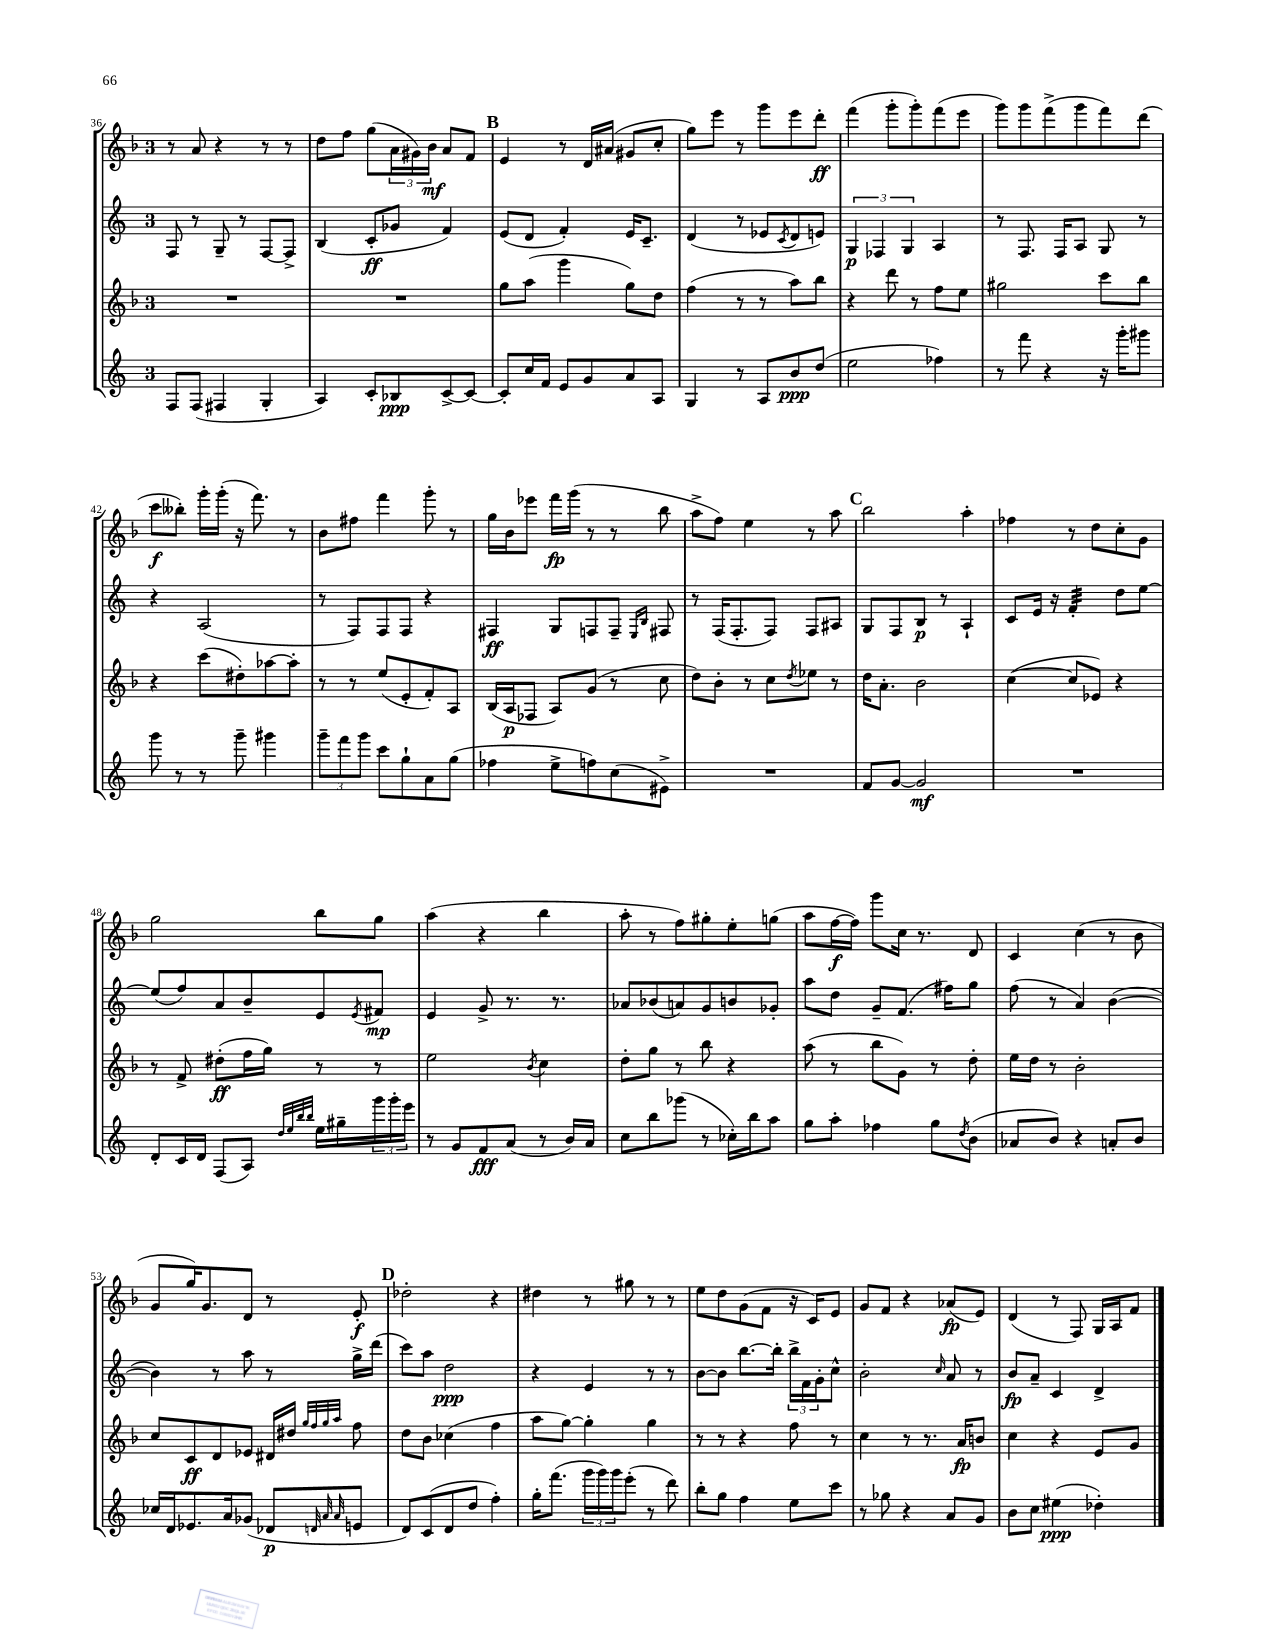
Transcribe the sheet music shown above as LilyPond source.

<<
\new StaffGroup <<
\new Staff = "s0" {
    \clef treble \key f \major \once \override Staff.TimeSignature.style = #'single-digit \time 3/4
    r8 a'8 r4 r8 r8 |
    d''8 f''8 g''8( \tuplet 3/2 { a'16 gis'16) bes'16\mf } a'8 f'8 |
    \mark \markup { \bold "B" } e'4 r8 d'16 ais'16( gis'8 c''8-. |
    g''8) e'''8 r8 g'''8 e'''8 d'''8-.\ff |
    f'''4( g'''8-. g'''8-.) f'''8( e'''8 |
    g'''8) g'''8 f'''8->( g'''8 f'''8) d'''8( |
    c'''8\f beses''8-.) g'''16-. g'''16-.( r16 f'''8.) r8 |
    bes'8 fis''8 f'''4 g'''8-. r8 |
    g''16 bes'16 ees'''8 f'''16\fp g'''16( r8 r8 bes''8 |
    a''8-> f''8) e''4 r8 a''8 |
    \mark \markup { \bold "C" } bes''2 a''4-. |
    fes''4 r8 d''8 c''8-. g'8 |
    g''2 bes''8 g''8 |
    a''4( r4 bes''4 |
    a''8-. r8 f''8) gis''8-. e''8-. g''8( |
    a''8 f''16~\f f''16) g'''8 c''16 r8. d'8 |
    c'4 c''4( r8 bes'8 |
    g'8 g''16) g'8. d'8 r8 e'8-.\f |
    \mark \markup { \bold "D" } des''2-. r4 |
    dis''4 r8 gis''8 r8 r8 |
    e''8 d''8 g'8( f'8 r16 c'16) e'8 |
    g'8 f'8 r4 aes'8\fp( e'8) |
    d'4( r8 f8) g16 a16 f'8 \bar "|." |
}
\new Staff = "s1" {
    \clef treble \key c \major \once \override Staff.TimeSignature.style = #'single-digit \time 3/4
    f8 r8 g8-- r8 f8~ f8-> |
    b4( c'8-.\ff ges'8 f'4) |
    \mark \markup { \bold "B" } e'8( d'8 f'4-.) e'16 c'8.-- |
    d'4( r8 ees'8 \acciaccatura { c'8 } d'8 e'8) |
    \tuplet 3/2 { g4\p fes4 g4 } a4 |
    r8 f8. f16 a8 g8 r8 |
    r4 a2( |
    r8 f8) f8 f8 r4 |
    fis4\ff g8 f8 f8-- \grace { e16 b16 } fis8 |
    r8 f16( f8.-. f8) f8 ais8 |
    \mark \markup { \bold "C" } g8 f8 b8\p r8 a4-! |
    c'8 e'16 r16 f'4:32-. d''8 e''8~ |
    e''8( f''8) a'8 b'8-- e'8 \acciaccatura { e'8 } fis'8\mp |
    e'4 g'8-> r8. r8. |
    aes'8 bes'8( a'8) g'8 b'8 ges'8-. |
    a''8 d''8 g'8-- f'8.( fis''16) g''8 |
    f''8( r8 a'4) b'4~( |
    b'4) r8 a''8 r8 g''16-> d'''16( |
    \mark \markup { \bold "D" } c'''8) a''8 d''2\ppp |
    r4 e'4 r8 r8 |
    b'8~ b'8 b''8.~ b''16-. \tuplet 3/2 { b''16-> f'16 g'16-. } c''8-^ |
    b'2-. \grace { c''16 } a'8 r8 |
    b'8\fp a'8-- c'4 d'4-> \bar "|." |
}
\new Staff = "s2" {
    \clef treble \key f \major \once \override Staff.TimeSignature.style = #'single-digit \time 3/4
    R2. |
    R2. |
    \mark \markup { \bold "B" } g''8 a''8( g'''4 g''8) d''8 |
    f''4( r8 r8 a''8) bes''8 |
    r4 d'''8 r8 f''8 e''8 |
    gis''2 c'''8 bes''8 |
    r4 c'''8( dis''8-.) aes''8~ aes''8-. |
    r8 r8 e''8( e'8-. f'8-.) a8 |
    bes16( a16\p fes8 a8) g'8( r8 c''8 |
    d''8) bes'8-. r8 c''8 \acciaccatura { d''8 } ees''8 r8 |
    \mark \markup { \bold "C" } d''16 a'8.-. bes'2 |
    c''4~( c''8 ees'8) r4 |
    r8 f'8-> dis''8-.\ff( f''16 g''16) r8 r8 |
    e''2 \acciaccatura { bes'8 } c''4 |
    d''8-. g''8 r8 bes''8 r4 |
    a''8( r8 bes''8 g'8) r8 d''8-. |
    e''16 d''16 r8 bes'2-. |
    c''8 c'8\ff d'8 ees'8 dis'16 dis''16 \grace { g''32 f''32 g''32 a''32 } f''8 |
    \mark \markup { \bold "D" } d''8 bes'8 ces''4( f''4 |
    a''8 g''8~) g''4-. g''4 |
    r8 r8 r4 f''8 r8 |
    c''4 r8 r8. a'16\fp b'8 |
    c''4 r4 e'8 g'8 \bar "|." |
}
\new Staff = "s3" {
    \clef treble \key c \major \once \override Staff.TimeSignature.style = #'single-digit \time 3/4
    f8 f8( fis4 g4-. |
    a4) c'8-. bes8\ppp c'8~-> c'8~ |
    \mark \markup { \bold "B" } c'8-. c''16 f'16 e'8 g'8 a'8 a8 |
    g4 r8 a8 b'8\ppp d''8( |
    e''2 fes''4) |
    r8 f'''8 r4 r16 g'''16-. gis'''8 |
    g'''8 r8 r8 g'''8-- gis'''4 |
    \tuplet 3/2 { g'''8-- f'''8 g'''8 } c'''8 g''8-! a'8 g''8( |
    fes''4 e''8-> f''8) c''8( eis'8->) |
    R2. |
    \mark \markup { \bold "C" } f'8 g'8~ g'2\mf |
    R2. |
    d'8-. c'16 d'16 f8( a8) \grace { d''32 e''32 b''32 b''32 } e''16 gis''16-- \tuplet 3/2 { g'''16 g'''16-. e'''16 } |
    r8 g'8 f'8\fff a'8( r8 b'16) a'16 |
    c''8 b''8 ges'''8( r8 ces''16-.) b''16 a''8 |
    g''8 a''8-. fes''4 g''8 \acciaccatura { d''8 } b'8( |
    aes'8 b'8) r4 a'8-. b'8 |
    ces''16 d'16 ees'8. a'16 ges'8( des'8\p \grace { d'32 a'32 a'32 } e'8 |
    \mark \markup { \bold "D" } d'8) c'8( d'8 d''8 f''4-.) |
    g''16-. f'''8.( \tuplet 3/2 { g'''16 g'''16) g'''16 } e'''8-.( r8 d'''8) |
    b''8-. g''8 f''4 e''8 c'''8 |
    r8 ges''8 r4 a'8 g'8 |
    b'8 c''8 eis''4\ppp( des''4-.) \bar "|." |
}
>>
>>
\layout { \context { \Score currentBarNumber = #36 } }
